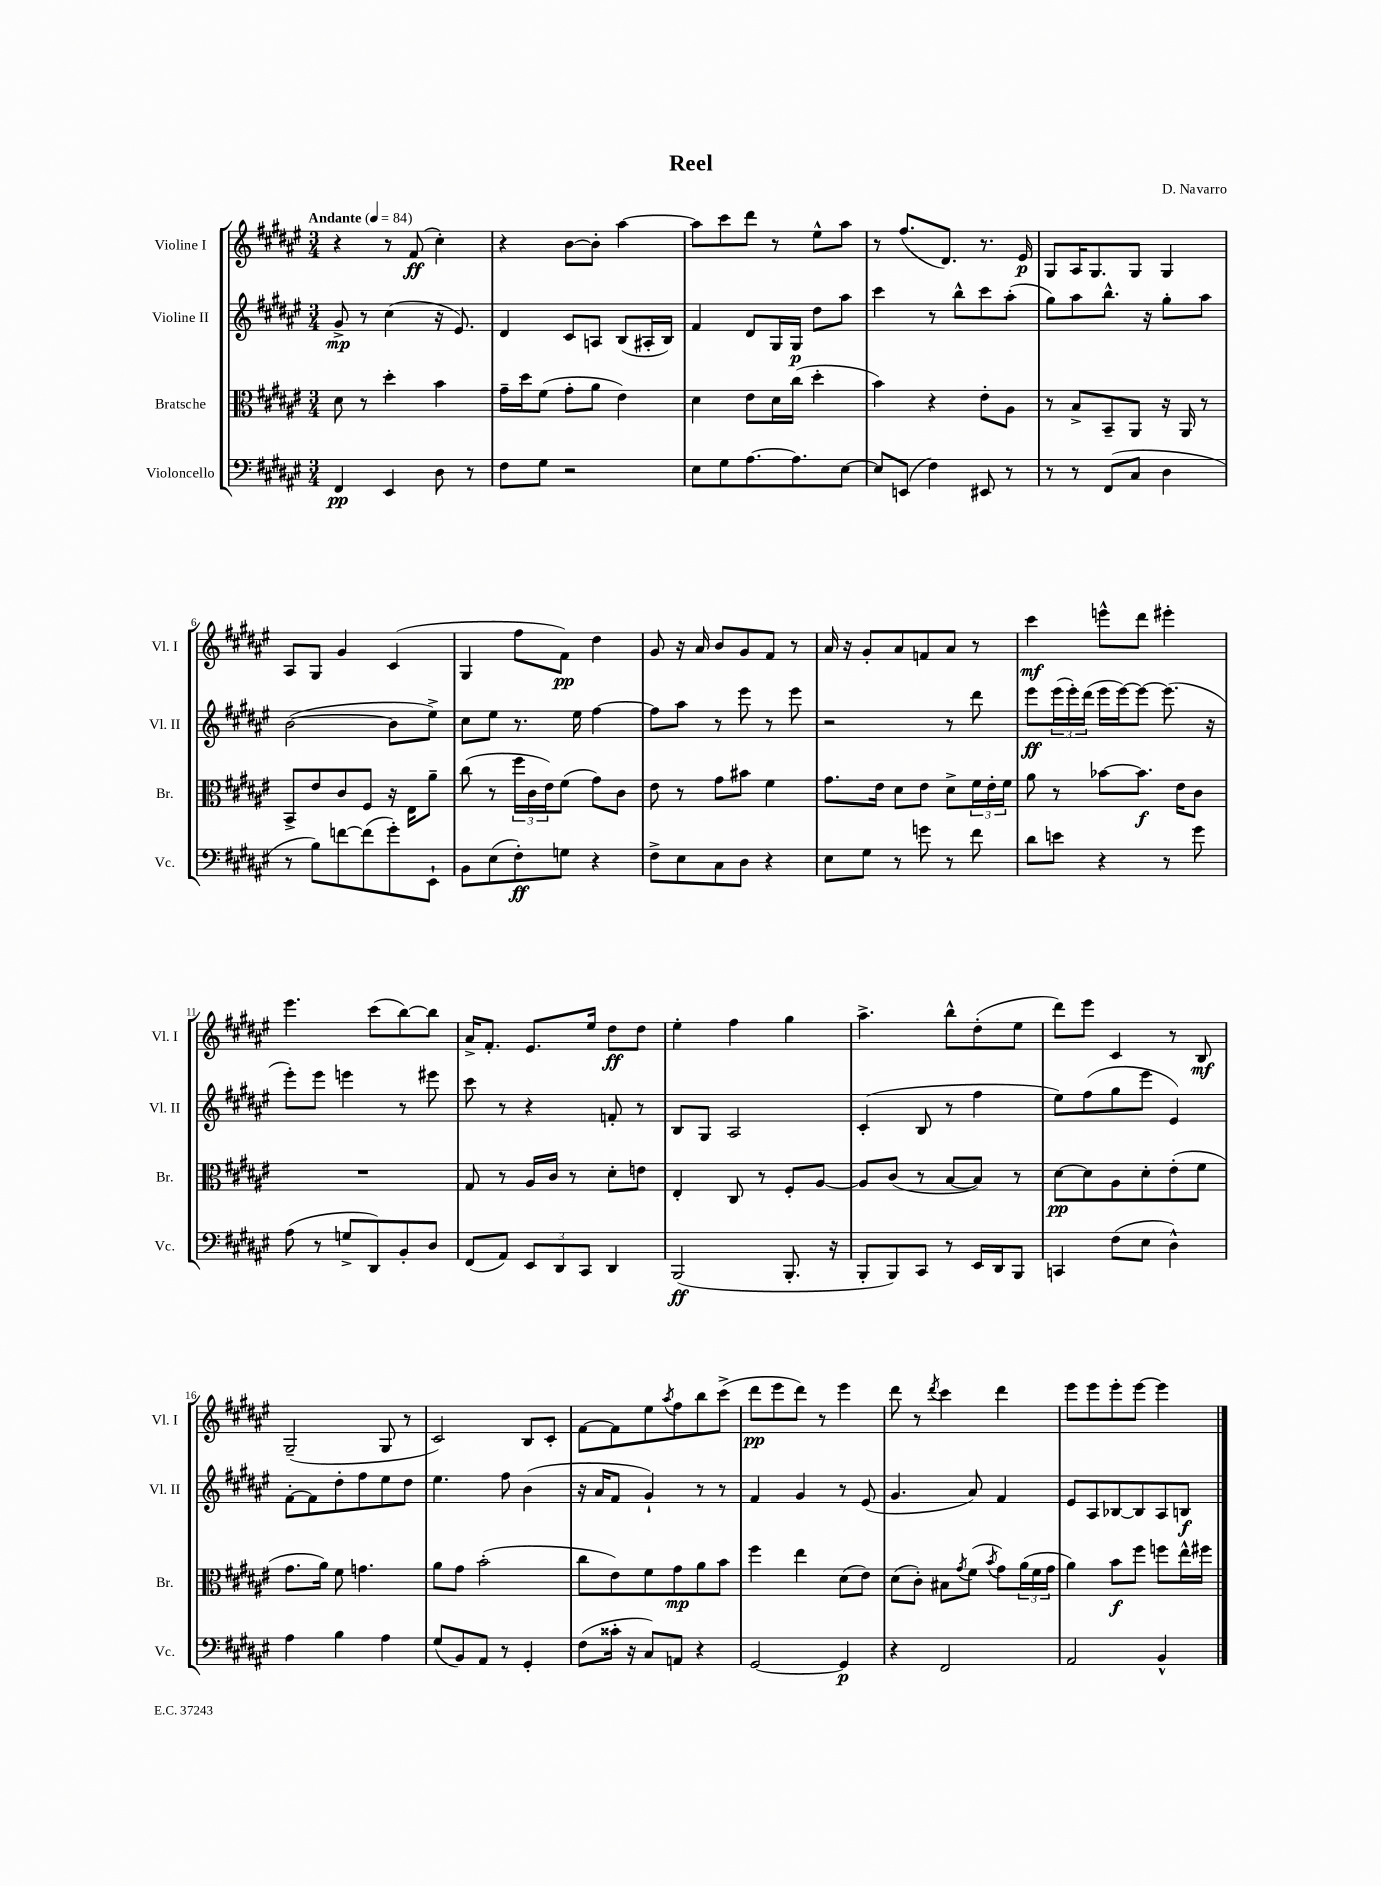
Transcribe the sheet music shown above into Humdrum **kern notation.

**kern	**kern	**kern	**kern
*staff4	*staff3	*staff2	*staff1
*clefF4	*clefC3	*clefG2	*clefG2
*k[f#c#g#d#a#e#]	*k[f#c#g#d#a#e#]	*k[f#c#g#d#a#e#]	*k[f#c#g#d#a#e#]
*M3/4	*M3/4	*M3/4	*M3/4
*MM84	*MM84	*MM84	*MM84
4FF#/	8d#\	8g#^/	4r
.	8r	8r	.
4EE#/	4dd#'\	(4cc#\	8r
.	.	.	(8f#/
8D#\	4b\	16r	4cc#'\)
.	.	8.e#/)	.
8r	.	.	.
=	=	=	=
8F#\L	16g#~\LL	4d#/	4r
.	16dd#\J	.	.
8G#\J	(8f#\J	.	.
2r	8g#'\L	8c#/L	[8b\L
.	8a#\J	8A/J	8b'\]J
.	4e#\)	(8B/L	[4aa#\
.	.	16A#'/L	.
.	.	16B/JJ)	.
=	=	=	=
8E#\L	4d#\	4f#/	8aa#\]L
8G#\	.	.	8ccc#\
[8.A#\	8e#\L	8d#/L	8ddd#\J
.	16d#\L	16G#/L	8r
8.A#\]	(16cc#\JJ	16G#/JJ	.
.	4dd#'\	8dd#\L	8ee#^^\L
[8E#\J	.	8aa#\J	8aa#\J
=	=	=	=
8E#/]L	4b\)	4ccc#\	8r
(8EE/J	.	.	(8.ff#/L
4F#\)	4r	8r	.
.	.	.	8.d#/J)
.	.	8bb^^\L	.
8EE#/	8e#'\L	8ccc#\	8.r
8r	8A#\J	(8aa#'\J	.
.	.	.	16e#/
=	=	=	=
8r	8r	8gg#\L)	8G#/L
8r	8B^/L	8aa#\	16A#/K
.	.	.	8.G#/
(8FF#/L	8BB~/	8.bb^^\J	.
8C#/J	8AA#/J	.	8G#/J
.	.	16r	.
4D#\	16r	8gg#'\L	4G#/
.	16AA#/	.	.
.	8r	8aa#\J	.
=	=	=	=
8r	8BB^/L	([2b\	8A#/L
8B\L)	8e#/	.	8G#/J
[8f\	8c#/	.	4g#/
(8f\]	8F#/J	.	.
8g#'\)	16r	8b\]L	(4c#/
.	16E#\LK	.	.
8EE#`\J	8a#~\J	8ee#^\J)	.
=	=	=	=
8BB\L	(8cc#\	8cc#\L	4G#/
(8E#\	8r	8ee#\J	.
8F#'\)	24ff#\LL	8.r	8ff#\L
.	24c#\	.	.
.	24e#\J)	.	.
8G\J	(8f#\J	.	8f#\J)
.	.	16ee#\	.
4r	8g#\L)	[4ff#\	4dd#\
.	8c#\J	.	.
=	=	=	=
8F#^\L	8e#\	8ff#\]L	8g#/
8E#\	8r	8aa#\J	16r
.	.	.	16a#/
8C#\	8g#\L	8r	8b/L
8D#\J	8b#\J	8eee#\	8g#/
4r	4f#\	8r	8f#/J
.	.	8eee#\	8r
=	=	=	=
8E#\L	8.g#\L	2r	16a#/
.	.	.	16r
8G#\J	.	.	8g#'/L
.	16e#\Jk	.	.
8r	8d#\L	.	8a#/
8g\	8e#\J	.	8f/
8r	8d#^\L	8r	8a#/J
8f#\	24f#\L	8ddd#\	8r
.	24e#'\	.	.
.	24f#\JJ	.	.
=	=	=	=
8d#\L	8a#\	8eee#\L	4ccc#\
8e\J	8r	(24eee#\L	.
.	.	24eee#'\)	.
.	.	(24ddd#\JJ	.
4r	[8b-\L	16eee#\LL	8eee^^\L
.	.	[16eee#\J)	.
.	8.b-\]J	8eee#\_J	8ddd#\J
8r	.	(8.eee#\]	4eee#'\
.	16e#\LK	.	.
8g#\	8c#\J	.	.
.	.	16r	.
=	=	=	=
(8A#\	2.r	8eee#'\L)	4.eee#\
8r	.	8eee#\J	.
8G^/L	.	4eee\	.
8DD#/)	.	.	(8ccc#\L
8BB'/	.	8r	[8bb\)
8D#/J	.	8eee#\	8bb\]J
=	=	=	=
(8FF#/L	8G#/	8ccc#\	16a#^/LK
.	.	.	8.f#'/J
8AA#/J)	8r	8r	.
12EE#/L	16A#/LL	4r	8.e#/L
.	16c#/JJ	.	.
12DD#/	.	.	.
.	8r	.	.
12CC#/J	.	.	.
.	.	.	16ee#/Jk
4DD#/	8d#'\L	8f'/	8dd#\L
.	8e\J	8r	8dd#\J
=	=	=	=
(2BBB/	4E#'/	8B/L	4ee#'\
.	.	8G#/J	.
.	8C#/	2A#/	4ff#\
.	8r	.	.
8.BBB'/	8F#'/L	.	4gg#\
.	[8A#/J	.	.
16r	.	.	.
=	=	=	=
8BBB'/L	8A#/]L	(4c#'/	4.aa#^\
8BBB/)	(8c#/J	.	.
8CC#/J	8r	8B/	.
8r	[8B/L	8r	8bb^^\L
16EE#/LL	8B/]J)	4ff#\	(8dd#'\
16DD#/J	.	.	.
8BBB/J	8r	.	8ee#\J
=	=	=	=
4CC/	[8d#\L	8ee#\L)	8ddd#\L)
.	8d#\]	(8ff#\	8eee#\J
(8F#\L	8A#\	8gg#\	4c#/
8E#\J	8d#'\	8eee#\J	.
4D#^^\)	(8e#'\	4e#/)	8r
.	8f#\J	.	8B/
=	=	=	=
4A#\	8.g#\L	[8f#'\L	(2G#~/
.	.	8f#\]	.
.	16a#\Jk)	.	.
4B\	8f#\	8dd#'\	.
.	4.g\	8ff#\	.
4A#\	.	8ee#\	8G#/
.	.	8dd#\J	8r
=	=	=	=
(8G#/L	8a#\L	4.ee#\	2c#/)
8BB/)	8g#\J	.	.
8AA#/J	(2b'\	.	.
8r	.	8ff#\	.
4GG#'/	.	(4b\	8B/L
.	.	.	8c#'/J
=	=	=	=
(8F#\L	8cc#\L	16r	[8f#\L
.	.	16a#/LK	.
16c##'\Jk	8e#\)	8f#/J	8f#\]
16r	.	.	.
8C#/L)	8f#\	4g#`/)	8ee#\
.	.	.	8qaa#/
8AA/J	8g#\	.	8ff#\
4r	8a#\	8r	8bb\
.	8b\J	8r	(8ccc#^\J
=	=	=	=
[2GG#/	4ff#\	4f#/	8ddd#\L
.	.	.	8eee#\
.	4ee#\	4g#/	8ddd#\J)
.	.	.	8r
4GG#/]	(8d#\L	8r	4eee#\
.	8e#\J)	(8e#/	.
=	=	=	=
4r	(8d#\L	4.g#/	8ddd#\
.	8c#'\J)	.	8r
.	.	.	8qddd#/
2FF#/	8B#\L	.	4ccc#\
.	8qg#/	.	.
.	(8f#\J	8a#/)	.
.	8qb/	.	.
.	8g#\L)	4f#/	4ddd#\
.	(24a#\L	.	.
.	24f#\	.	.
.	24g#\JJ	.	.
=	=	=	=
2AA#/	4a#\)	8e#/L	8eee#\L
.	.	8A#/	8eee#\
.	8b\L	[8B-/	8eee#'\
.	8ff#\J	8B-/]	[8eee#\J
4BB^^/	8ff\L	8A#/	4eee#\]
.	16ee#^^\L	8B/J	.
.	16ff#\JJ	.	.
==	==	==	==
*-	*-	*-	*-
